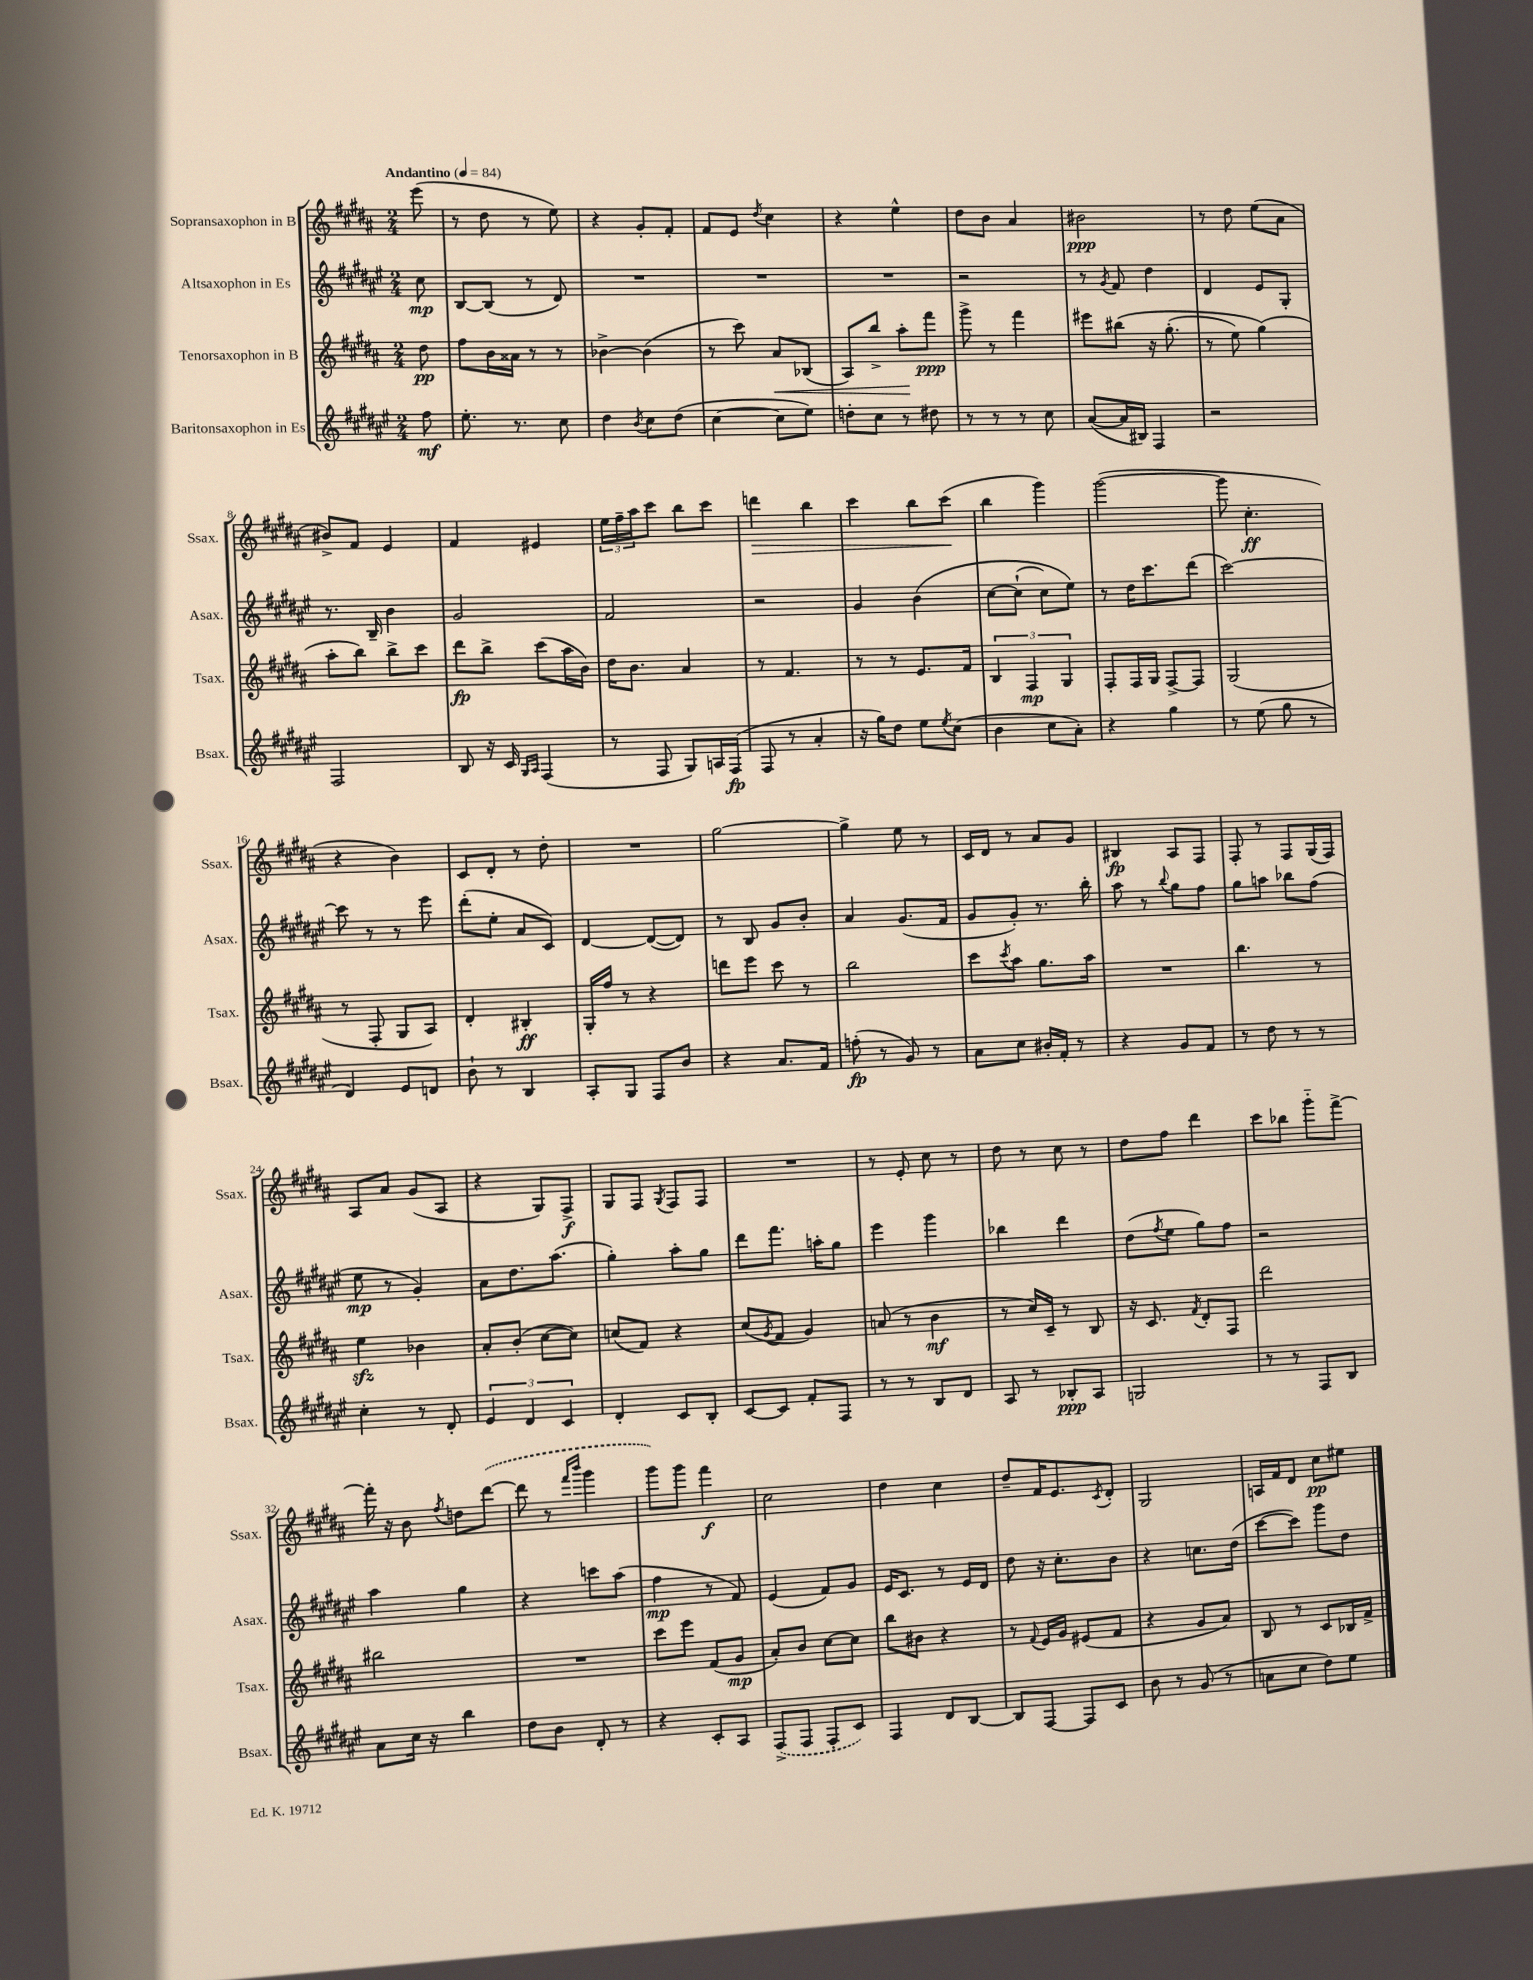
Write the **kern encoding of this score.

**kern	**kern	**kern	**kern
*staff4	*staff3	*staff2	*staff1
*clefG2	*clefG2	*clefG2	*clefG2
*k[f#c#g#d#a#e#]	*k[f#c#g#d#a#]	*k[f#c#g#d#a#e#]	*k[f#c#g#d#a#]
*M2/4	*M2/4	*M2/4	*M2/4
*MM84	*MM84	*MM84	*MM84
8ff#	8dd#	8cc#	(8eee
=	=	=	=
8.ee#'	8ff#	[8B	8r
.	16b	(8B]	8dd#
8.r	16a##	.	.
.	8r	8r	8r
8cc#	8r	8d#)	8ee)
=	=	=	=
4dd#	[4b-^	2r	4r
8qb	.	.	.
8cc#	(4b-]	.	8g#'
(8dd#	.	.	8f#'
=	=	=	=
[4cc#	8r	2r	8f#
.	8ccc#)	.	8e
.	.	.	8qdd#
8cc#]	8a#	.	4cc#
8ee#)	(8B-	.	.
=	=	=	=
8dd'	8A#)	2r	4r
8cc#	8bb^	.	.
8r	8aa#'	.	4ee^^
8dd#	8fff#	.	.
=	=	=	=
8r	8ggg#^	2r	8dd#
8r	8r	.	8b
8r	4fff#	.	4a#
8cc#	.	.	.
=	=	=	=
([8a#	8eee#	8r	2b#
.	.	8qg#	.
16a#]	&(8bb#	8f#	.
16B#)	.	.	.
4F#	16r	4dd#	.
.	(8.gg#'	.	.
=	=	=	=
2r	8r	4d#	8r
.	8ee)	.	8dd#
.	(4gg#&)	8e#	(8ee
.	.	8G#'	8a#
=	=	=	=
2F#	8aa#'	8.r	8b#^)
.	8bb)	.	8f#
.	.	16B~	.
.	8bb^	4b	4e
.	8ccc#	.	.
=	=	=	=
8B	8ddd#	2g#	4f#
16r	8bb^	.	.
16c#	.	.	.
16qqG#	.	.	.
16qqA#	.	.	.
(4F#	(8ccc#	.	4e#
.	16aa#	.	.
.	16b)	.	.
=	=	=	=
8r	16dd#	2f#	24ee
.	.	.	24ff#~
.	8.b	.	.
.	.	.	24aa#
8F#	.	.	8ccc#
8G#)	4a#	.	8bb
16A	.	.	8ccc#
(16F#	.	.	.
=	=	=	=
8F#	8r	2r	4ddd
8r	4.f#	.	.
4a#'	.	.	4bb
=	=	=	=
16r	8r	4g#	4ccc#
16gg#)	.	.	.
8dd#	8r	.	.
8ee#	8.e	&(4b	8bb
8qee#	.	.	.
(8cc#	.	.	(8ccc#
.	16f#	.	.
=	=	=	=
4b	6B	[8cc#	4bb
.	.	(8cc#`]	.
.	6F#	.	.
8cc#	.	8cc#)	4ggg#)
.	6G#	.	.
8a#')	.	8ee#&)	.
=	=	=	=
4r	8F#'	8r	([2ggg#
.	16F#	16dd#	.
.	16G#	8.ccc#	.
4gg#	[8F#^	.	.
.	8F#]	(8ddd#	.
=	=	=	=
8r	(2G#	[2ccc#)	8ggg#]
(8ee#	.	.	4.cc#'
8gg#	.	.	.
8r	.	.	.
=	=	=	=
4d#)	8r	8ccc#]	4r
.	8F#'	8r	.
8e#	8G#	8r	4b)
8d	8A#)	8eee#	.
=	=	=	=
8b`	4d#'	(8ddd#'	8c#
8r	.	8ee#'	8d#'
4B	4B#'	8a#	8r
.	.	8c#)	8dd#'
=	=	=	=
8A#'	16G#'	[4d#	2r
.	16ff#	.	.
8G#	8r	.	.
8F#	4r	(8d#_	.
8b	.	8d#])	.
=	=	=	=
4r	8ddd	8r	[2gg#
.	8eee	8B	.
8.a#	8ccc#	8g#	.
.	8r	8b'	.
16f#	.	.	.
=	=	=	=
(8ff'	2bb	4a#	4gg#^]
8r	.	.	.
8g#)	.	(8.g#	8ee
8r	.	.	8r
.	.	16f#	.
=	=	=	=
8a#	8ccc#	8g#	16c#
.	.	.	16d#
.	8qccc#	.	.
8cc#	8aa#	8g#')	8r
16b#'	8.gg#	8.r	8a#
16f#'	.	.	.
8r	.	.	8g#
.	16aa#	16bb'	.
=	=	=	=
4r	2r	8aa#	4B#
.	.	8r	.
.	.	8qqbb	.
8g#	.	8gg#	8A#
8f#	.	8ff#	8F#
=	=	=	=
8r	4.bb	8gg#	8F#'
8dd#	.	8aa	8r
8r	.	8bb-	8F#
8r	8r	(8ff#	(16G#
.	.	.	16F#)
=	=	=	=
4cc#'	4ee	8ee#	8A#
.	.	8r	8a#
8r	4b-	4g#')	(8g#
8d#'	.	.	8A#
=	=	=	=
6e#	8a#'	8a#	4r
.	(8b'	8.dd#	.
6d#	.	.	.
.	[8cc#	.	8G#)
.	.	(8.aa#	.
6c#	.	.	.
.	8cc#])	.	8F#^
=	=	=	=
4d#'	(8cc	4gg#')	8G#
.	8f#)	.	8F#
.	.	.	8qG#
8c#	4r	8aa#'	8F#
8B'	.	8gg#	8F#
=	=	=	=
[8c#	(8cc#	8ddd#	2r
.	8qg#	.	.
8c#]	8f#	8.fff#	.
8f#'	4g#)	.	.
.	.	16aa'	.
8F#	.	8gg#	.
=	=	=	=
8r	(8a	4eee#	8r
8r	8r	.	8e'
8B	4b	4ggg#	8cc#
8d#	.	.	8r
=	=	=	=
8A#	8r	4bb-	8dd#
8r	16cc#)	.	8r
.	16c#~	.	.
8B-'	8r	4ddd#	8cc#
8A#	8B	.	8r
=	=	=	=
2G	16r	(8dd#	8dd#
.	8.c#	.	.
.	.	8qff#	.
.	.	8ee#	8ff#
.	8qf#	.	.
.	8d#'	8gg#)	4ddd#
.	8F#	8ff#	.
=	=	=	=
8r	2ddd#	2r	8ccc#
8r	.	.	8bb-
8F#	.	.	8ggg#'~
8B	.	.	[8fff#^
=	=	=	=
8a#	2bb#	4aa#	16fff#']
.	.	.	16r
16cc#	.	.	8b
16r	.	.	.
.	.	.	8qff#
4bb	.	4gg#	8dd
.	.	.	([8ddd#
=	=	=	=
8dd#	2r	4r	8ddd#]
8b	.	.	8r
.	.	.	16qqfff#
.	.	.	16qqbbb
8d#'	.	8ccc	4ggg#
8r	.	(8aa#	.
=	=	=	=
4r	8ccc#	4ff#	8ggg#)
.	8eee	.	8ggg#
8c#'	(8f#	8r	4fff#
8A#	8g#	8f#)	.
=	=	=	=
(8F#^	8a#')	(4e#	2cc#
8F#	8b	.	.
8F#'	[8cc#	8f#)	.
8c#)	8cc#]	8g#	.
=	=	=	=
4F#	8bb	16e#	4dd#
.	.	8.c#	.
.	8b#	.	.
8d#	4r	8r	4cc#
[8B	.	16e#	.
.	.	16d#	.
=	=	=	=
8B]	8r	8dd#	8dd#~
.	8qqf#	.	.
[8F#	16e	16r	16f#
.	16g#	8.cc#'	8.e
8F#]	(8e#	.	.
.	.	.	8qc#
8c#	8f#	8b	8d#'
=	=	=	=
8b	4r	4r	2G#
8r	.	.	.
(8g#	8g#	8.cc	.
8r	8a#)	.	.
.	.	(16dd#	.
=	=	=	=
8a	8B	[8ccc#	16A
.	.	.	16f#
8cc#	8r	8ccc#])	8d#
8dd#)	8c#	8ggg#	8cc#
8ee#	16B-	8dd#	8ee#
.	16f#^	.	.
==	==	==	==
*-	*-	*-	*-
